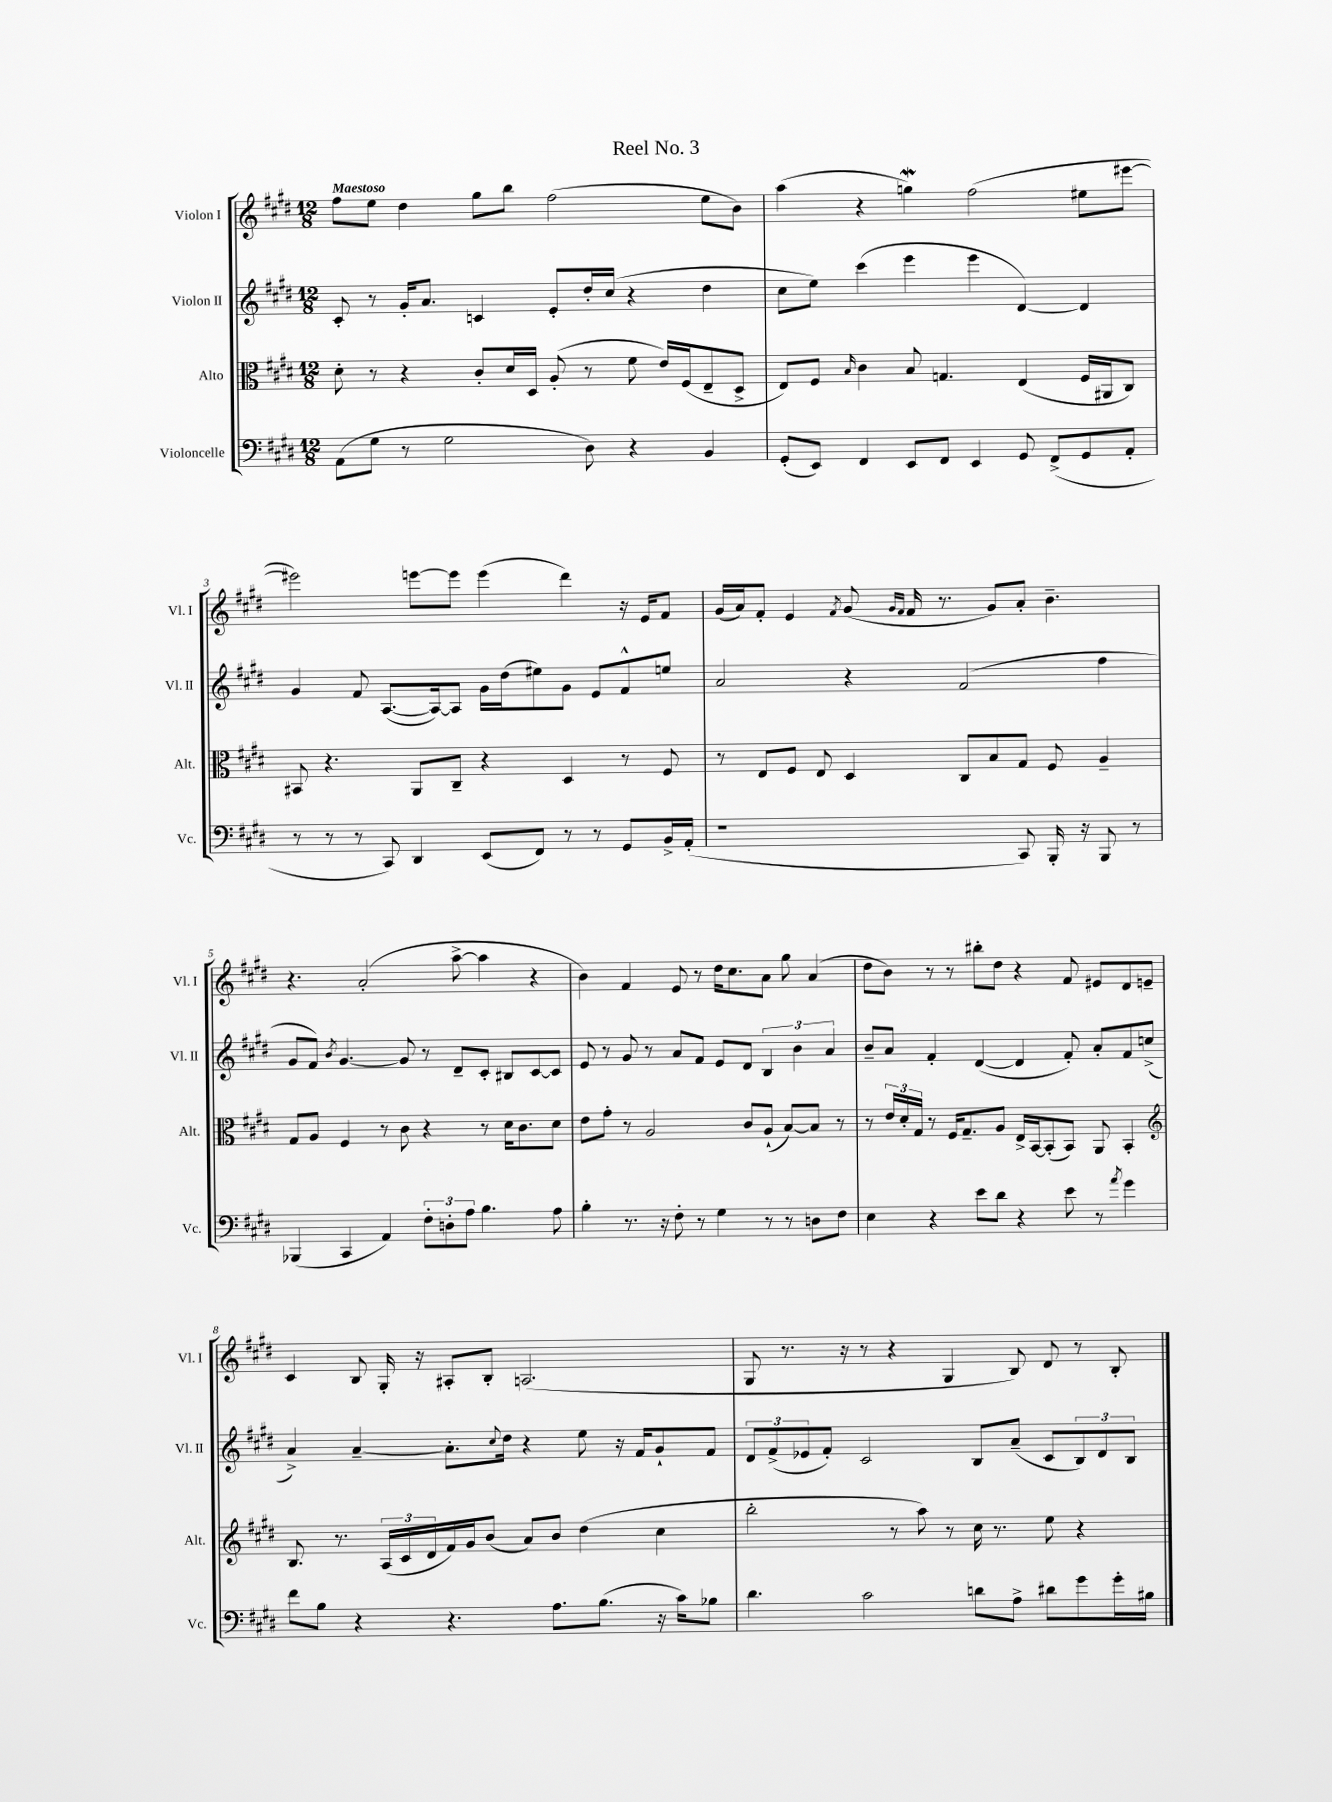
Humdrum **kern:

**kern	**kern	**kern	**kern
*staff4	*staff3	*staff2	*staff1
*clefF4	*clefC3	*clefG2	*clefG2
*k[f#c#g#d#]	*k[f#c#g#d#]	*k[f#c#g#d#]	*k[f#c#g#d#]
*M12/8	*M12/8	*M12/8	*M12/8
(8AA	8d#'	8c#'	8ff#
8G#	8r	8r	8ee
8r	4r	16g#'	4dd#
.	.	8.a	.
2G#	.	.	.
.	8c#'	4c	8gg#
.	16d#	.	8bb
.	16D#	.	.
.	(8A'	8e'	(2ff#
8D#)	8r	16dd#'	.
.	.	(16cc#	.
4r	8f#	4r	.
.	16e)	.	.
.	(16F#	.	.
4BB	8E~	4dd#	8ee
.	8D#^	.	8b)
=	=	=	=
(8GG#'	8E)	8cc#	(4aa
8EE)	8F#	8ee)	.
.	16qqB	.	.
4FF#	4c#	(4ccc#	4r
8EE	8B	4eee	4gg)
8FF#	4.G	.	.
4EE	.	4eee	(2ff#
8GG#	(4E	[4d#)	.
(8FF#^	.	.	.
8GG#	16F#	4d#]	8ee#
.	16AA#	.	.
8AA'	8C#)	.	[8eee#
=	=	=	=
8r	8BB#	4g#	2eee#])
8r	4.r	.	.
8r	.	8f#	.
8CC#)	.	([8.A	.
4DD#	8AA	.	[8eee
.	.	16A_)	.
.	8C#~	8A]	8eee]
(8EE	4r	16g#	(4eee
.	.	(16dd#	.
8FF#)	.	8ee#)	.
8r	4D#	8g#	4ddd#)
8r	.	8e	.
8GG#	8r	8f#^^	16r
.	.	.	16e
16BB^	8F#	8ee	8f#
(16AA'	.	.	.
=	=	=	=
1r	8r	2a	(16g#
.	.	.	16a)
.	8E	.	8f#'
.	8F#	.	4e
.	8E	.	.
.	.	.	8qf#
.	4D#	4r	(8g#
.	.	.	16qqg#
.	.	.	16qqf#
.	.	.	16f#
.	.	.	8.r
.	8C#	(2f#	.
.	8B	.	8g#)
8CC#)	8G#	.	8a'
16BBB'	8F#	.	4.b~
16r	.	.	.
8BBB	4A~	4ff#	.
8r	.	.	.
=	=	=	=
(4BBB-	8G#	8g#	4.r
.	8A	8f#)	.
.	.	8qb	.
4CC#	4F#	[4.g#	.
.	.	.	(2a'
4AA)	8r	.	.
.	8c#	8g#]	.
12F#'	4r	8r	.
12D'	.	.	.
.	.	8d#~	[8aa^
12A	.	.	.
4.B	8r	8c#'	4aa]
.	16d#	8B#	.
.	8.c#	.	.
.	.	[8c#	4r
8A	8d#	8c#]	.
=	=	=	=
4B'	8e	8e	4b)
.	8g#'	8r	.
8.r	8r	8g#	4f#
.	2A	8r	.
16r	.	.	.
8F#'	.	8a	8e
8r	.	8f#	8r
4G#	.	8e	16dd#
.	.	.	8.cc#
.	8c#	8d#	.
8r	(8A`	6B	8a
8r	[8B)	.	8gg#
.	.	6b	.
8D	8B]	.	(4a
.	.	6a	.
8F#	8r	.	.
=	=	=	=
4E	8r	8b~	8dd#
.	24e	8a	8b)
.	24d#'	.	.
.	24G#	.	.
4r	8r	4f#'	8r
.	16F#	.	8r
.	8.G#~	.	.
8e	.	([4d#	8bb#'
8d#	8A	.	8dd#
4r	16E^	4d#]	4r
.	[16BB	.	.
.	(8BB']	.	.
8e	8BB)	8f#')	8f#
8r	8AA	8a'	8e#
8qa	.	.	.
4g#	4BB'	8f#	8d#
.	.	(8cc^	8e~
=	=	=	=
*	*clefG2	*	*
8f#	8.B	4a^)	4c#
8B	.	.	.
.	8.r	.	.
4r	.	[4a~	8B
.	(24A	.	16G#'
.	24c#	.	.
.	.	.	16r
.	24d#	.	.
4.r	16f#)	8.a']	8A#'
.	16g#	.	.
.	(8b	.	8B'
.	.	8qqcc#	.
.	.	16dd#	.
.	8a)	4r	(2.A
8.A	8b	.	.
.	(4dd#	8ee	.
(8.B	.	.	.
.	.	16r	.
.	.	16f#	.
16r	4cc#	8g#`	.
16c#)	.	.	.
8B-	.	8f#	.
=	=	=	=
4.d#	2bb'	12d#	8G#
.	.	(12f#^	.
.	.	.	8.r
.	.	12e-	.
.	.	8f#')	.
.	.	.	16r
2c#	.	2c#	8r
.	8r	.	4r
.	8aa)	.	.
.	8r	.	4G#
8d	16cc#	8B	.
.	8.r	.	.
8A^	.	(8a~	8B)
8d#	8ee	8c#	8d#
8g#	4r	12B)	8r
.	.	12d#	.
16g#'	.	.	8B'
.	.	12B	.
16B#	.	.	.
==	==	==	==
*-	*-	*-	*-
